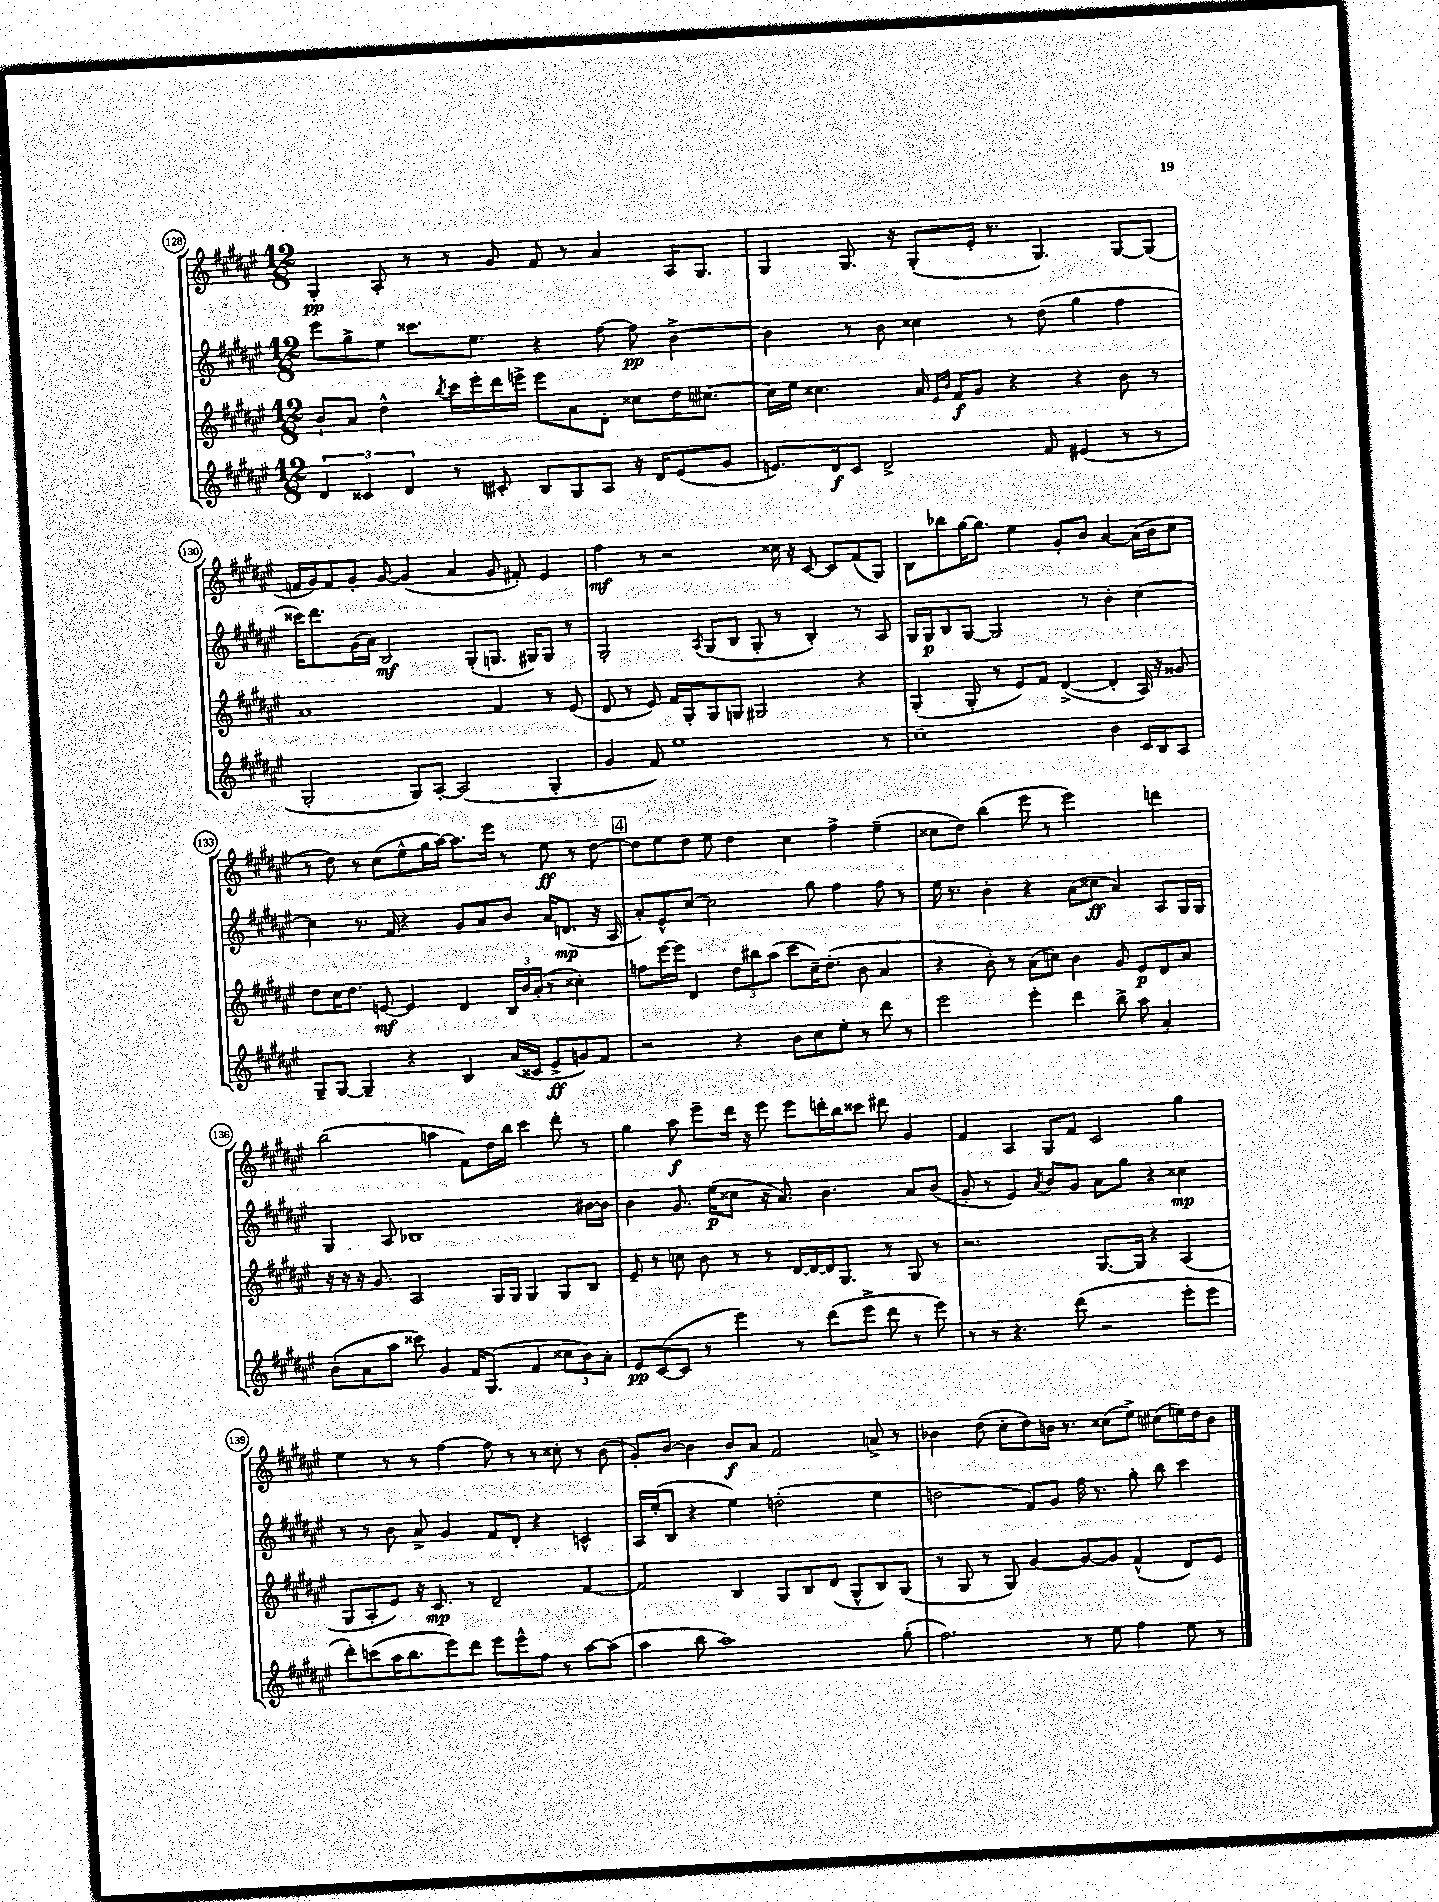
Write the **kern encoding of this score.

**kern	**dynam	**kern	**dynam	**kern	**dynam	**kern	**dynam
*part4	*part4	*part3	*part3	*part2	*part2	*part1	*part1
*staff4	*staff4	*staff3	*staff3	*staff2	*staff2	*staff1	*staff1
*clefG2	*	*clefG2	*	*clefG2	*	*clefG2	*
*k[f#c#g#d#a#e#]	*	*k[f#c#g#d#a#e#]	*	*k[f#c#g#d#a#e#]	*	*k[f#c#g#d#a#e#]	*
*M12/8	*	*M12/8	*	*M12/8	*	*M12/8	*
=128	=128	=128	=128	=128	=128	=128	=128
6d#/	.	8b`/L	.	8eee#\L	.	4G#'/	pp
.	.	8a#/J	.	8gg#^\	.	.	.
6c##X/	.	.	.	.	.	.	.
.	.	4dd#^^\	.	8ee#\J	.	8A#'/	.
6d#/	.	.	.	.	.	.	.
.	.	.	.	8.ccc##X\L	.	8r	.
.	.	8qbb/	.	.	.	.	.
8r	.	16ccc#\LL	.	.	.	8r	.
.	.	16eee#'\	.	8.ee#\J	.	.	.
8c#X'/	.	16ddd#\	.	.	.	8g#/	.
.	.	16eeen^\JJ	.	.	.	.	.
8B/L	.	8eee\L	.	4r	.	8f#/	.
8G#/	.	8a#\	.	.	.	8r	.
8A#/J	.	8d#'\J	.	[8ff#\	.	4a#/	.
16r	.	8cc##X\L	.	8ff#\]	pp	.	.
16d#/KL	.	.	.	.	.	.	.
(8e#/	.	16dd#\K	.	[4b^\	.	16A#/KL	.
.	.	[8.cc#X\J	.	.	.	8.G#/J	.
8g#/J	.	.	.	.	.	.	.
=129	=129	=129	=129	=129	=129	=129	=129
8.en/L)	.	16cc#\LL]	.	4b\]	.	4G#/	.
.	.	16ee#\JJ	.	.	.	.	.
.	.	4.cc##X\	.	.	.	.	.
16d#/k	f	.	.	.	.	.	.
8c#/J	.	.	.	8r	.	8.G#/	.
2d#^/	.	.	.	8b\	.	.	.
.	.	.	.	.	.	16r	.
.	.	16a#/	.	4cc##X\	.	(8G#'/L	.
.	.	16qqe#/LL	.	.	.	.	.
.	.	16qqb/JJ	.	.	.	.	.
.	.	16f#/KL	f	.	.	.	.
.	.	8g#/J	.	.	.	16e#'/Jk	.
.	.	.	.	.	.	8.r	.
.	.	4r	.	8r	.	.	.
8f#/	.	.	.	(8dd#\	.	4.G#/)	.
(4e#X/	.	4r	.	4gg#\	.	.	.
8r	.	8b\	.	4ff#\	.	[8G#/L	.
8r	.	8r	.	.	.	(8G#/J]	.
!!LO:LB:g=z
=130	=130	=130	=130	=130	=130	=130	=130
2G#'/	.	1a#	.	16ccc##X\KL)	.	16fn/LL	.
.	.	.	.	8.ddd#\	.	16g#/J)	.
.	.	.	.	.	.	8f/	.
.	.	.	.	(16g#\L	.	8g#'/J	.
.	.	.	.	16a#\JJ)	.	.	.
.	.	.	.	2B/	mf	[8g#/	.
8G#/L)	.	.	.	.	.	(4g#/]	.
[8A#'/J	.	.	.	.	.	.	.
(2A#/]	.	.	.	.	.	4a#/	.
.	.	.	.	(8G#'/L	.	.	.
.	.	4f#/	.	8.Gn/J	.	8g#/	.
.	.	.	.	.	.	8f#X'/)	.
.	.	.	.	16G#X/KL)	.	.	.
4G#'/	.	8r	.	8G#/J	.	4e#/	.
.	.	(8e#/	.	8r	.	.	.
=131	=131	=131	=131	=131	=131	=131	=131
4g#/	.	8d#/	.	2G#'/	.	4ff#\	mf
.	.	8r	.	.	.	.	.
8f#/)	.	8e#/)	.	.	.	8r	.
1ee#	.	16f#/LL	.	.	.	2r	.
.	.	16G#'/J	.	.	.	.	.
.	.	.	.	8qA#/	.	.	.
.	.	8G#/	.	(8G#/L	.	.	.
.	.	8Gn/J	.	8B/J	.	.	.
.	.	2G#X/	.	8G#'/	.	.	.
.	.	.	.	8r	.	16cc##X\	.
.	.	.	.	.	.	16r	.
.	.	.	.	4B'/)	.	[8c#/	.
.	.	.	.	.	.	8c#/L]	.
.	.	4r	.	8r	.	(8f#/	.
8r	.	.	.	8A#/	.	8G#/J)	.
=132	=132	=132	=132	=132	=132	=132	=132
1cc#~	.	(4G#'/	.	16G#/LL	.	8B\L	.
.	.	.	.	16G#/J	p	.	.
.	.	.	.	8B/	.	8bb-X\	.
.	.	8G#'/	.	[8G#/J	.	[16gg#\K	.
.	.	.	.	.	.	8.gg#\J]	.
.	.	8r	.	2G#/]	.	.	.
.	.	8e#/L)	.	.	.	4ee#\	.
.	.	8f#/J	.	.	.	.	.
.	.	([4d#^/	.	.	.	8g#'/L	.
.	.	.	.	8r	.	8b/J	.
4b\	.	4d#'/]	.	4b'\	.	[4a#/	.
16c#/LL	.	16A#/)	.	[4cc#\	.	(16a#\LL]	.
16B/J	.	16r	.	.	.	16b\J	.
8A#/J	.	8g##X/	.	.	.	8cc#\J	.
!!LO:LB:g=z
=133	=133	=133	=133	=133	=133	=133	=133
8G#~/L	.	8dd#\L	.	4cc#\]	.	8r	.
[8G#/J	.	16cc#\K	.	.	.	8dd#\)	.
.	.	8.dd#\J	.	.	.	.	.
4G#~/]	.	.	.	8.r	.	8r	.
.	.	[8en/	mf	.	.	(8cc#\L	.
.	.	.	.	16f#/	.	.	.
4r	.	4e/]	.	4r	.	8ee#^^\	.
.	.	.	.	.	.	16gg#\L	.
.	.	.	.	.	.	[16aa#\JJ)	.
4B/	.	4d#/	.	8g#/L	.	8.aa#\L]	.
.	.	.	.	8a#/	.	.	.
.	.	.	.	.	.	16eee#\Jk	.
(16a#/LL	.	24B/LL	.	8b/J	.	8r	.
.	.	24b/	.	.	.	.	.
16c##X/JJ	.	.	.	.	.	.	.
.	.	(24a#'/JJ	.	.	.	.	.
8e#^/L	ff	8r	.	16a#/KL	.	8ee#\	ff
.	.	.	.	(8.dn/J	mp	.	.
8gn/)	.	4cc##X'\)	.	.	.	8r	.
8f#/J	.	.	.	16r	.	[8dd#\	.
.	.	.	.	16A#/	.	.	.
!!LO:REH:place=s1:t=4
=134	=134	=134	=134	=134	=134	=134	=134
2r	.	8ffn\L	.	8a#'/L)	.	8dd#\L]	.
.	.	[16eee#\L	.	8e#^^/	.	8ee#\	.
.	.	16eee#\JJ]	.	.	.	.	.
.	.	4d#/	.	[8cc#/J	.	8dd#\J	.
.	.	.	.	2cc#\]	.	8ee#\	.
4r	.	12dd#\L	.	.	.	4dd#\	.
.	.	12bb#X\	.	.	.	.	.
.	.	(12aa#\J	.	.	.	.	.
8b\L	.	8ccc#\L	.	.	.	4cc#\	.
8cc#\	.	16cc#~\K)	.	8gg#\	.	.	.
.	.	(8.dd#'\J	.	.	.	.	.
8ee#'\J	.	.	.	4ff#\	.	4ff#^\	.
8r	.	8b\	.	.	.	.	.
8ddd#\	.	4a#/	.	8ff#\	.	(4ee#~\	.
8r	.	.	.	8r	.	.	.
=135	=135	=135	=135	=135	=135	=135	=135
2eee#\	.	4r	.	16ee#\	.	8cc##X\L	.
.	.	.	.	8.r	.	.	.
.	.	.	.	.	.	8dd#\J)	.
.	.	8b'\)	.	4b'\	.	(4bb\	.
.	.	8r	.	.	.	.	.
4eee#'\	.	(8a#\L	.	4r	.	8eee#\	.
.	.	8ccn\J)	.	.	.	8r	.
4ddd#\	.	4b\	.	(8a#\L	.	2eee#\)	.
.	.	.	.	8cc##X\J	ff	.	.
8bb^\	.	8g#/	.	4a#/)	.	.	.
8aa#\	.	8e#/L	p	.	.	.	.
4a#'/	.	8d#/	.	8A#/L	.	4dddn\	.
.	.	8a#/J	.	16G#/L	.	.	.
.	.	.	.	16G#/JJ	.	.	.
!!LO:LB:g=z
=136	=136	=136	=136	=136	=136	=136	=136
(8b'\L	.	16r	.	4G#/	.	(2bb\	.
.	.	16r	.	.	.	.	.
8a#\	.	16r	.	.	.	.	.
.	.	8.g#/	.	.	.	.	.
8aa#\J	.	.	.	8A#/	.	.	.
8ccc##X\)	.	2A#/	.	1B-X	.	.	.
4g#/	.	.	.	.	.	4aan\	.
16f#/KL	.	.	.	.	.	8f#\L)	.
(8.G#/J	.	.	.	.	.	.	.
.	.	16G#/LL	.	.	.	16dd#\L	.
.	.	16G#/JJ	.	.	.	16bb\JJ	.
4f#/	.	4G#/	.	.	.	4ccc#\	.
12cc##X\L	.	8G#/L	.	.	.	8ddd#'\	.
12b\)	.	.	.	.	.	.	.
.	.	8B/J	.	[16b#X\LL	.	8r	.
12a#'\J	.	.	.	.	.	.	.
.	.	.	.	16b#\JJ]	.	.	.
=137	=137	=137	=137	=137	=137	=137	=137
8e#/L	pp	8e#~/	.	4b\	.	4gg#\	.
([8c#/	.	8r	.	.	.	.	.
8c#/J]	.	8ccn\	.	8.g#/	.	8aa#\	f
8r	.	8b\	.	.	.	8eee#~\L	.
.	.	.	.	(16ee#\KL	p	.	.
4eee#\)	.	8r	.	8cc##X\J	.	16ddd#\Jk	.
.	.	.	.	.	.	16r	.
.	.	8r	.	16r	.	8eee#\	.
.	.	.	.	8.a#/)	.	.	.
8r	.	[16d#/LL	.	.	.	8eee#\L	.
.	.	16d#/_	.	.	.	.	.
(8ddd#\L	.	16d#/J]	.	4.b\	.	16dddn'\L	.
.	.	8.G#/J	.	.	.	16bb\J	.
8eee#^\J	.	.	.	.	.	8ccc##X\J	.
8ddd#\	.	8r	.	.	.	8ddd#X\	.
8r	.	8G#/	.	8a#/L	.	4g#/	.
8eee#\)	.	8r	.	(8b/J	.	.	.
=138	=138	=138	=138	=138	=138	=138	=138
8r	.	2.r	.	8g#'/	.	4f#/	.
8r	.	.	.	8r	.	.	.
4.r	.	.	.	4e#/)	.	4A#/	.
.	.	.	.	8qa#/	.	.	.
.	.	.	.	8b/L	.	8G#/L	.
(8ddd#\	.	.	.	8g#/J	.	8f#/J	.
2r	.	[8.G#/L	.	8a#\L	.	2c#/	.
.	.	.	.	8gg#\J	.	.	.
.	.	16G#/Jk]	.	.	.	.	.
.	.	4r	.	4r	.	.	.
8eee#'\L	.	(4A#/	.	4cc##X\	mp	4gg#\	.
8eee#\J	.	.	.	.	.	.	.
!!LO:LB:g=z
=139	=139	=139	=139	=139	=139	=139	=139
8ddd#'\L)	.	8G#/L	.	8r	.	4ee#\	.
(8cccn\	.	8A#'/	.	8r	.	.	.
16aa#\K	.	8e#/J)	.	8b\	.	8r	.
8.bb\	.	.	.	.	.	.	.
.	.	16r	.	8a#^/	.	8r	.
.	.	8.c#/	mp	.	.	.	.
8eee#\)	.	.	.	4g#/	.	[4ff#\	.
8ddd#\J	.	8r	.	.	.	.	.
8eee#\L	.	2d#~/	.	8f#/L	.	8ff#\]	.
8eee#^^\	.	.	.	8d#'/J	.	8r	.
8ff#\J	.	.	.	4r	.	8r	.
8r	.	.	.	.	.	8cc##X'\	.
[8aa#\L	.	[4f#/	.	4cn^^/	.	8r	.
(8aa#\J]	.	.	.	.	.	(8b\	.
=140	=140	=140	=140	=140	=140	=140	=140
4aa#\	.	2f#/]	.	16A#/LL	.	8g#'/L)	.
.	.	.	.	(16ee#'/J	.	.	.
.	.	.	.	8B/J	.	[8b/J	.
8bb\	.	.	.	4r	.	4b\]	.
1aa#)	.	.	.	.	.	.	.
.	.	4B/	.	4ee#\)	.	8b/L	f
.	.	.	.	.	.	8a#/J	.
.	.	8G#/L	.	(2ddn'\	.	2f#/	.
.	.	8B/	.	.	.	.	.
.	.	(8d#/J	.	.	.	.	.
.	.	8G#^^/L	.	.	.	.	.
.	.	8B/)	.	4ee#\	.	8an^/	.
(8gg#'\	.	(8G#/J	.	.	.	8r	.
=141	=141	=141	=141	=141	=141	=141	=141
2.ff#\)	.	8r	.	2ddn\	.	4b-X\	.
.	.	8G#/	.	.	.	.	.
.	.	8r	.	.	.	(8dd#\	.
.	.	8G#/)	.	.	.	8cc#'\L	.
.	.	[4g#/	.	8f#/L)	.	8dd#\)	.
.	.	.	.	8g#/J	.	16bn\Jk	.
.	.	.	.	.	.	8.r	.
8r	.	8g#/L_	.	16ff#\	.	.	.
.	.	.	.	8.r	.	.	.
8ee#\	.	8g#/J]	.	.	.	(8cc##X\L	.
4ff#\	.	(4f#^^/	.	8gg#'\	.	8ee#^\J)	.
.	.	.	.	8bb\	.	(8cc#X\L	.
8ee#\	.	8d#/L)	.	4ccc#\	.	16een\L)	.
.	.	.	.	.	.	16dd#\J	.
8r	.	8e#/J	.	.	.	8b\J	.
==	==	==	==	==	==	==	==
*-	*-	*-	*-	*-	*-	*-	*-
